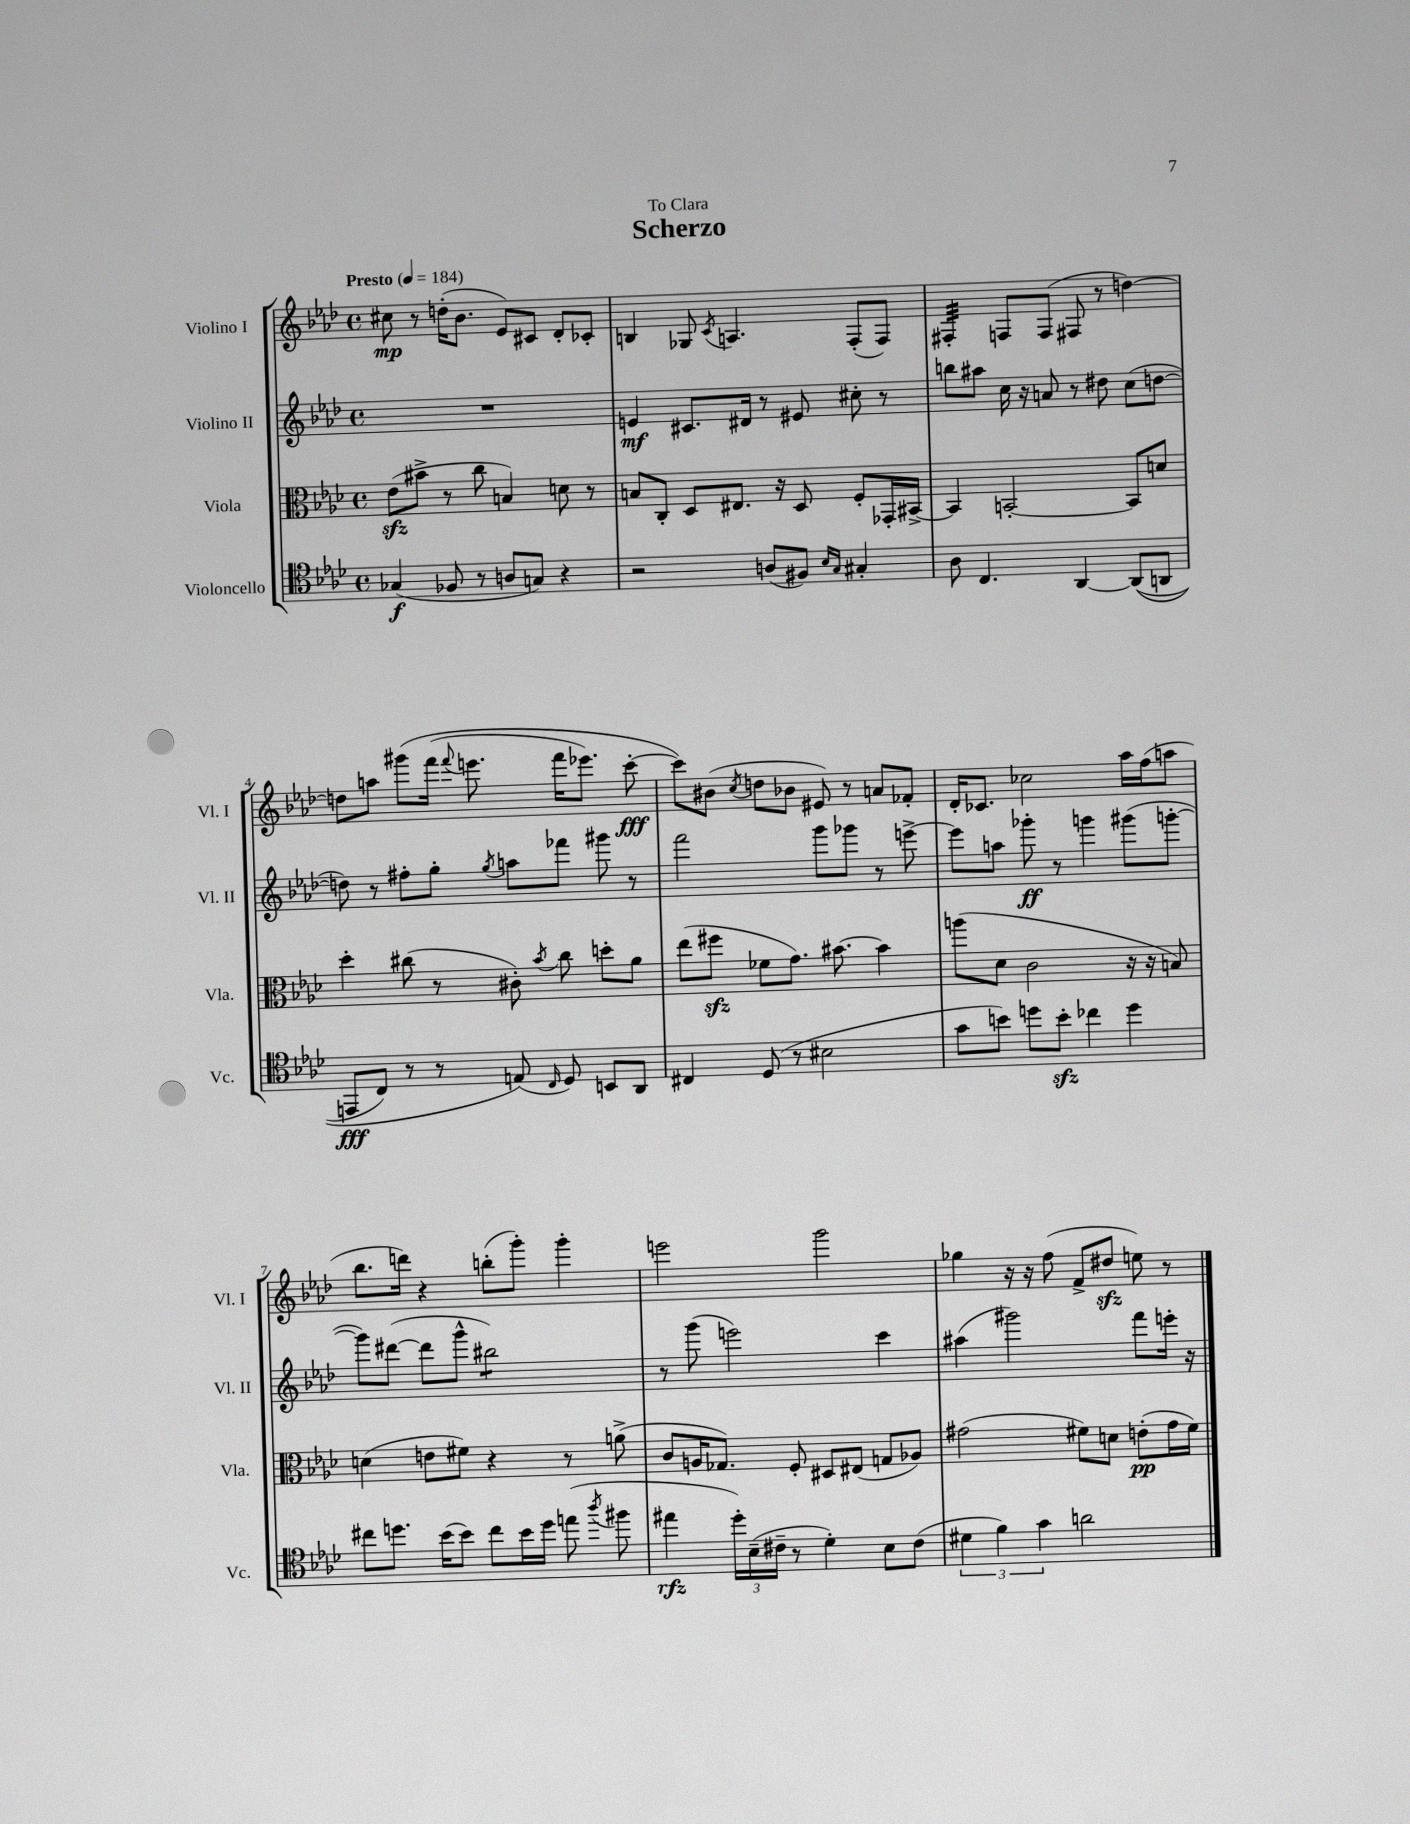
\header { title = "Scherzo" dedication = "To Clara" }
<<
\new StaffGroup <<
\new Staff = "s0" \with { instrumentName = "Violino I" shortInstrumentName = "Vl. I" } {
    \clef treble \key aes \major \defaultTimeSignature \time 4/4 \tempo "Presto" 4 = 184
    \autoBeamOff cis''8\mp r8 d''16[-.( bes'8.] ees'8[) cis'8] des'8[-. ces'8]-. |
    b4 ges8 \acciaccatura { c'8 } a4. f8[-.( f8]) |
    fis4:32-. f8[ f8]( fis8 r8 d''4~) |
    d''8[ a''8] gis'''8[\( f'''16]( \appoggiatura { f'''8 } e'''8. f'''16[ ees'''8.]) c'''8~-.\fff |
    c'''8[\) bis'8]( \acciaccatura { c''8 } d''8[ bes'8] eis'8) r8 a'8[ fes'8]-. |
    des'16[-. ces'8.] ces''2 aes''16[ f''16( a''8] |
    bes''8.[ d'''16]) r4 b''8[-.( g'''8]-.) g'''4-. |
    e'''2 g'''2 |
    ges''4 r16 r16 f''8( f'8[-> dis''8]\sfz e''8) r8 \bar "|." |
}
\new Staff = "s1" \with { instrumentName = "Violino II" shortInstrumentName = "Vl. II" } {
    \clef treble \key aes \major \defaultTimeSignature \time 4/4
    \autoBeamOff R1 |
    e'4\mf cis'8.[ dis'16] r8 eis'8 cis''8-. r8 |
    b''8[ ais''8] c''16 r16 a'8 r8 dis''8 c''8[( d''8]~ |
    d''8) r8 fis''8[-. g''8]-. \acciaccatura { g''8 } a''8[ fes'''8] gis'''8 r8 |
    f'''2 g'''8[ ges'''8] r8 e'''8~-> |
    e'''8[ a''8] ges'''8-.\ff r8 g'''4 gis'''8[( g'''8]~-. |
    g'''8[) dis'''8]~( dis'''8[ g'''8]-^ bis''2:8) |
    r8 g'''8( e'''2) c'''4 |
    ais''4( gis'''2) f'''8[ e'''16]-. r16 \bar "|." |
}
\new Staff = "s2" \with { instrumentName = "Viola" shortInstrumentName = "Vla." } {
    \clef alto \key aes \major \defaultTimeSignature \time 4/4
    \autoBeamOff ees'8[\sfz( bis'8]-> r8 c''8 b4) d'8 r8 |
    b8[ c8]-. des8[ eis8.] r16 des8 f8[-. ges,16-. bis,16]~-> |
    bis,4 b,2~-. b,8[ d'8] |
    des''4-. cis''8( r8 cis'8-.) \acciaccatura { bes'8 } cis''8 d''8[-. aes'8] |
    ees''8[( fis''8]\sfz fes'8[ g'8.]) bis'8.~ bis'4 |
    a''8[( des'8] c'2 r16 r16 b8) |
    d'4( e'8[ fis'8]) r4 r8 a'8->( |
    c'8[ a16 ges8.]) f8-. dis8[ eis8]( g8[ aes8]) |
    gis'2( fis'8[) d'8] e'8[-.\pp( gis'16 fis'16]) \bar "|." |
}
\new Staff = "s3" \with { instrumentName = "Violoncello" shortInstrumentName = "Vc." } {
    \clef tenor \key aes \major \defaultTimeSignature \time 4/4
    \autoBeamOff ges4\f( fes8 r8 a8[ g8]) r4 |
    r2 a8[( fis8]) \grace { bes16[ g16] } gis4-. |
    aes8 c4. aes,4~ aes,8[(\( a,8] |
    e,8[\fff c8]) r8 r8 e8(\) \grace { c16 } des8) b,8[ aes,8] |
    cis4 des8( r8 bis2 |
    g'8[ b'8]) d''8[ b'8]-.\sfz ces''4 d''4 |
    cis''8[ d''8.] bes'16[( bes'8]) cis''8[ bes'16 d''16] e''8( \acciaccatura { aes''8 } fis''8 |
    eis''4\rfz \tuplet 3/2 { des''16[-.) bes16--( cis'16]-- } r8 des'4-.) bes8[ cis'8]( |
    \tuplet 3/2 { dis'4 f'4) g'4 } a'2 \bar "|." |
}
>>
>>
